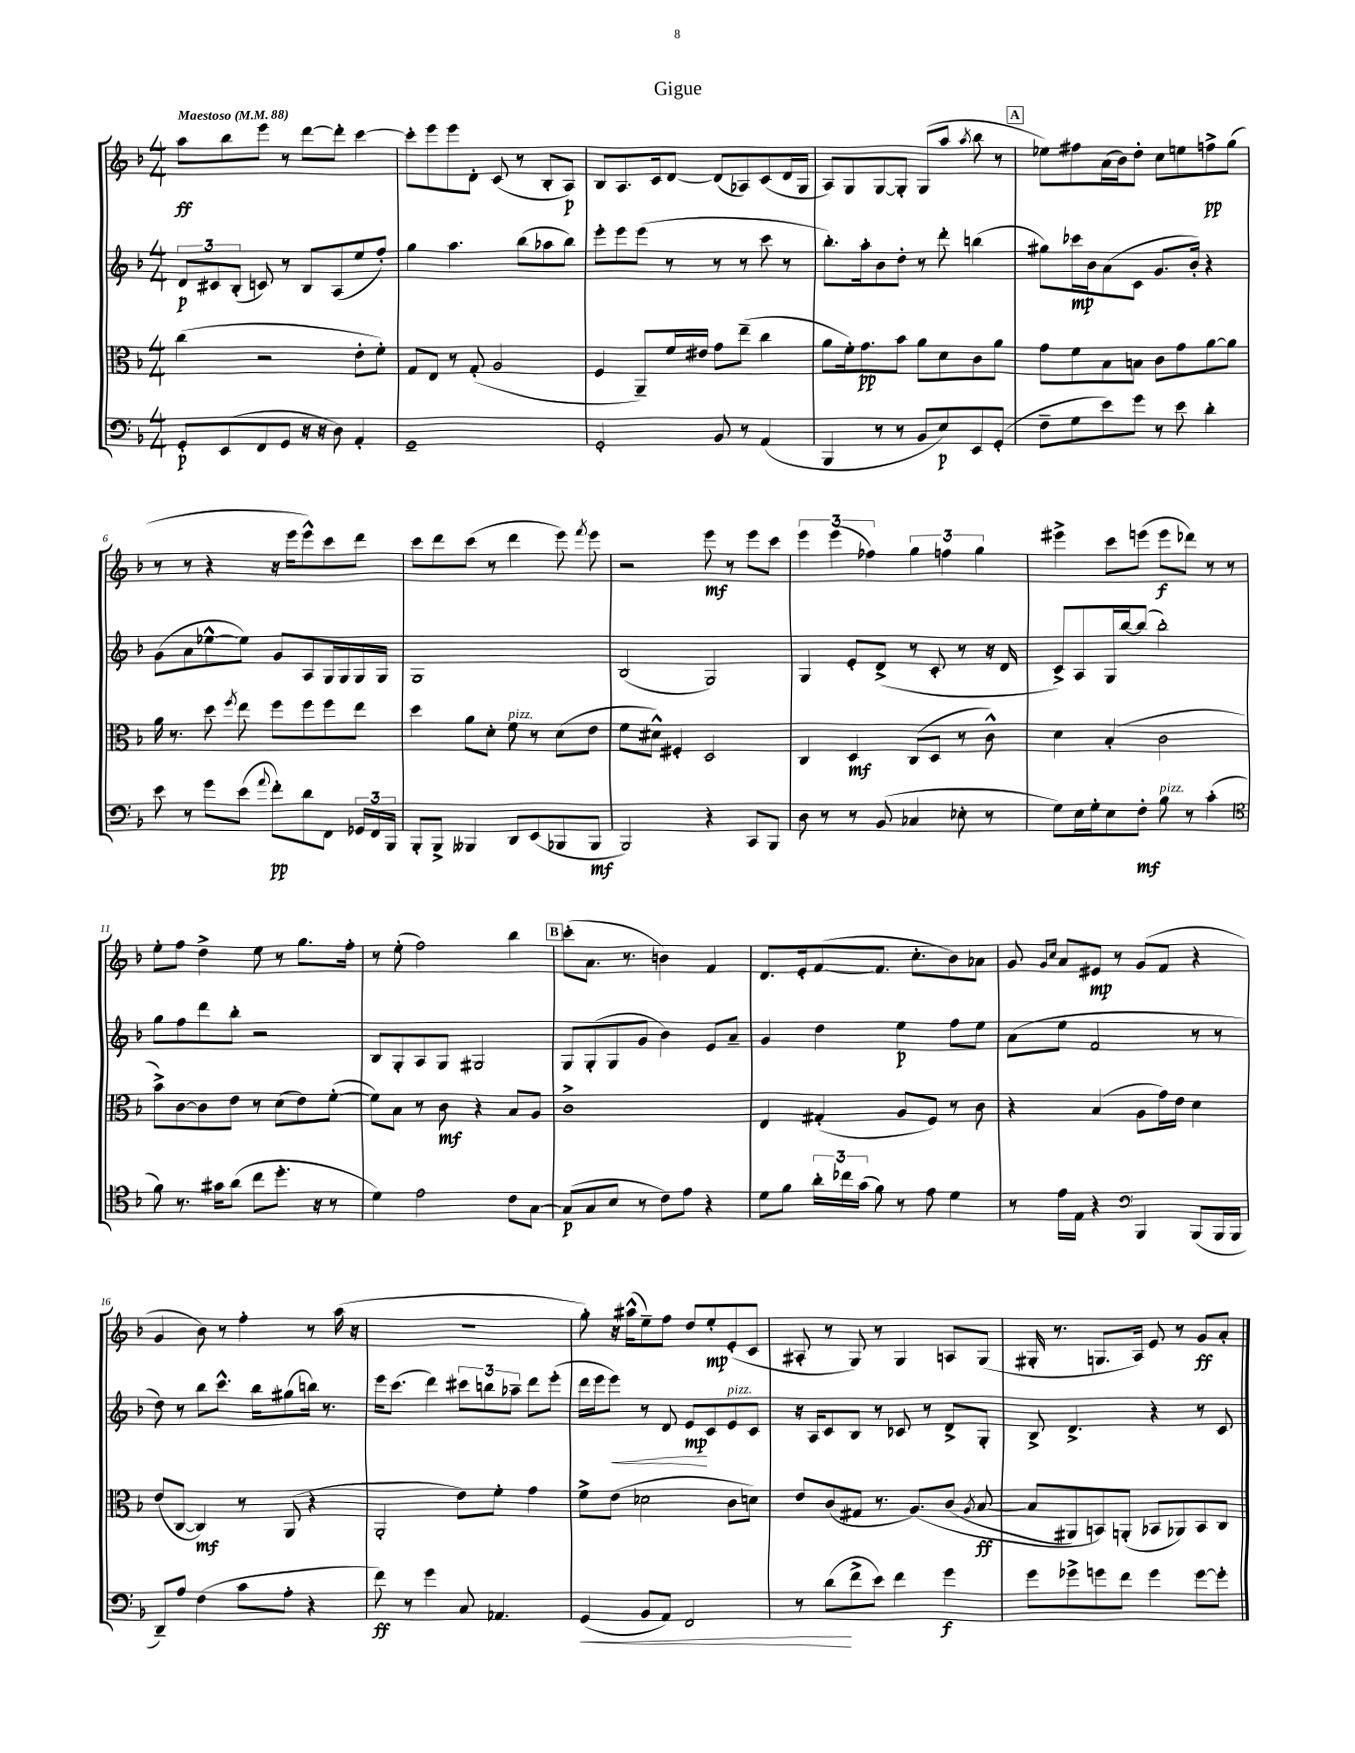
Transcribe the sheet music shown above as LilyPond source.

\header { title = "Gigue" }
<<
\new StaffGroup <<
\new Staff = "s0" {
    \clef treble \key f \major \numericTimeSignature \time 4/4 \tempo "Maestoso" 4 = 88
    \autoBeamOff a''8[\ff bes''8 e'''8] r8 d'''8[~ d'''8]-. c'''4~ |
    c'''8[-. e'''8 e'''8 d'8]-. c'8( r8 bes8[-. a8]\p) |
    bes8[ a8. c'16 d'8]~ d'8[( aes8) c'8( d'16 g16] |
    a8[) g8 g8~ g8]-. g8[( a''8] \acciaccatura { a''8 } bes''8 r8 |
    \mark \markup { \box "A" } ees''8[) fis''8 a'16( bes'16) d''8]-. c''8[ e''8 f''8->\pp g''8]( |
    r8 r8 r4 r16 e'''16[ e'''8-^) c'''8 d'''8] |
    c'''8[ d'''8 c'''8]( r8 d'''4 e'''8) \acciaccatura { f'''8 } e'''8 |
    r2 e'''8\mf r8 e'''8[ c'''8] |
    \tuplet 3/2 { e'''4 e'''4( fes''4) } \tuplet 3/2 { g''4 f''4 g''4 } |
    eis'''4-> c'''8[ e'''8]( e'''8[\f des'''8]) r8 r8 |
    e''8[-. f''8] d''4-> e''8 r8 g''8.[ f''16]-. |
    r8 e''8-.( f''2) bes''4 |
    \mark \markup { \box "B" } c'''8[-.( a'8.] r8. b'4) f'4 |
    d'8.[ e'16-. f'8~( f'8.] c''8.[-. bes'8) aes'8] |
    g'8 \grace { g'16[ c''16] } a'8[ eis'8]\mp r8 g'8[( f'8] r4 |
    g'4 bes'8) r8 f''4-. r8 a''16( r16 |
    r1 |
    g''8-.) r16 ais''16[-^( e''8--) f''8] d''8[ e''8-.\mp e'8-.( c'8] |
    ais8-. r8 g8) r8 g4 a8[ g8]( |
    gis16-. r8. g8.[ a16]) e'8 r8 g'8[\ff a'8]-. \bar "|." |
}
\new Staff = "s1" {
    \clef treble \key f \major \numericTimeSignature \time 4/4
    \autoBeamOff \tuplet 3/2 { d'8[\p cis'8 bes8]-.( } c'8) r8 bes8[ a8( e''8 f''8]-.) |
    g''4 a''4. bes''8[( aes''8 bes''8]) |
    e'''8[-. e'''8 e'''8]( r8 r8 r8 c'''8 r8 |
    bes''8.[-.) a''16-. bes'8 d''8]-. r8 d'''8-. b''4( |
    \mark \markup { \box "A" } gis''8[) ces'''16\mp bes'16 a'8( c'8] g'8.[ bes'16]-.) r4 |
    g'8[( a'8 ees''8~-^ ees''8]) g'8[ a8 g16 g16 g16 g16] |
    g1 |
    bes2( g2) |
    g4 e'8[-. d'8]->( r8 c'8-. r8 r16 d'16 |
    c'8[->) a8 g16 bes''16~ bes''8]( bes''2-.) |
    g''8[ f''8 d'''8 bes''8]-. r2 |
    bes8[ g8-. a8 g8] gis2 |
    \mark \markup { \box "B" } g8[ g8-.( g8 g'8] bes'4) e'8[ a'8]-- |
    g'4 d''4 e''4\p f''8[ e''8] |
    a'8[( e''8] f'2 r8 r8 |
    d''8) r8 bes''8[ c'''8.]-^ bes''16[ gis''8( b''16]) r8. |
    e'''16[ c'''8.]( d'''4) \tuplet 3/2 { cis'''8[ b''8 aes''8]-- } d'''8[ e'''8]-.( |
    d'''16[ e'''16 e'''8]\<) r8 d'8 e'8[\mp\! c'8 e'8^\markup { \italic "pizz." } c'8] |
    r16 a16[ c'8 bes8] r8 ces'8 r8 d'8[-> g8]-. |
    bes8-> d'4.-> r4 r8 c'8 \bar "|." |
}
\new Staff = "s2" {
    \clef alto \key f \major \numericTimeSignature \time 4/4
    \autoBeamOff c''4( r2 e'8[-. f'8]-.) |
    g8[ e8] r8 g8-.( a2 |
    f4 a,8[--) f'16 eis'16] g'8[ e''8]--( c''4 |
    a'8[ f'16-.) g'8.\pp bes'8] a'8[ d'8 c'8 a'8] |
    \mark \markup { \box "A" } g'8[ f'8 bes8 b8] c'8[ g'8 a'8~ a'8] |
    a'16 r8. d''8 \acciaccatura { f''8 } e''8 f''8[ f''8 f''8 e''8] |
    d''4 a'8[ d'8]-. f'8^\markup { \italic "pizz." } r8 d'8[( e'8] |
    f'8[ dis'8]-^) fis4-. d2 |
    c4 d4\mf c8[( d8] r8 c'8-^) |
    d'4 bes4-.( c'2 |
    bes'8[->) c'8~ c'8 e'8] r8 d'8[( e'8) f'8]~-.( |
    f'8[) bes8] r8 c'8\mf r4 bes8[ a8] |
    \mark \markup { \box "B" } c'1-> |
    e4 gis4-.( a8[ f8]) r8 c'8 |
    r4 bes4( a8[ g'16) e'16] d'4 |
    e'8[( c8]~ c4\mf) r8 a,8( r4 |
    a,2-. e'8[) f'8]-. g'4 |
    f'8[-> e'8]( des'2 c'8[ d'8]) |
    e'8[ c'8( gis8] r8. a8.[)\( c'8]( \acciaccatura { a8 } bes8~\ff |
    bes8[ ais,8) b,8\) a,8]-.( bes,8[ aes,8) bes,8 c8] \bar "|." |
}
\new Staff = "s3" {
    \clef bass \key f \major \numericTimeSignature \time 4/4
    \autoBeamOff g,8[-.\p e,8( f,8 g,8] r16 r16 d8) a,4-. |
    g,1-- |
    g,2-. bes,8 r8 a,4( |
    bes,,4 r8 r8 bes,8[ e8\p) e,8 g,8]-.( |
    \mark \markup { \box "A" } f8[-- g8 e'8) g'8] r8 e'8 d'4-. |
    e'8 r8 g'8[ e'8]( \appoggiatura { a'8 } f'8[-.\pp) d'8 f,8] \tuplet 3/2 { ges,16[ f,16 bes,,16] } |
    bes,,8[-. bes,,8]-> beses,,4 d,8[ e,8( bes,,8 bes,,8]\mf |
    bes,,2) r4 c,8[ bes,,8] |
    d8 r8 r8 bes,8( ces4 ees8-. r8 |
    g8[) e16 g16-. e8 f8]-.\mf bes8^\markup { \italic "pizz." } r8 c'4-.( |
    \clef tenor f'8) r8. gis'16[ a'8]( c''8[ d''8.]-. r16 r8 |
    d'4) e'2 c'8[ g8]~ |
    \mark \markup { \box "B" } g8[\p( g8 bes8] r8 c'8[) e'8] r4 |
    d'8[ f'8] \tuplet 3/2 { a'16[-. ces''16 g'16]( } f'8) r8 e'8 d'4 |
    r8 e'16[ e16] r4 \clef bass bes,,4 bes,,8[( bes,,16 bes,,16] |
    d,8[--) a8] f4( c'8[ a8]-. r4 |
    f'8\ff) r8 g'4 c8 aes,4. |
    g,4\<( bes,8[ a,8]) f,2 |
    r8 d'8[\!( f'8-> e'8]) f'4 g'4\f |
    g'8[ ges'8-> g'8 f'8] g'4 g'8[~ g'8]-. \bar "|." |
}
>>
>>
